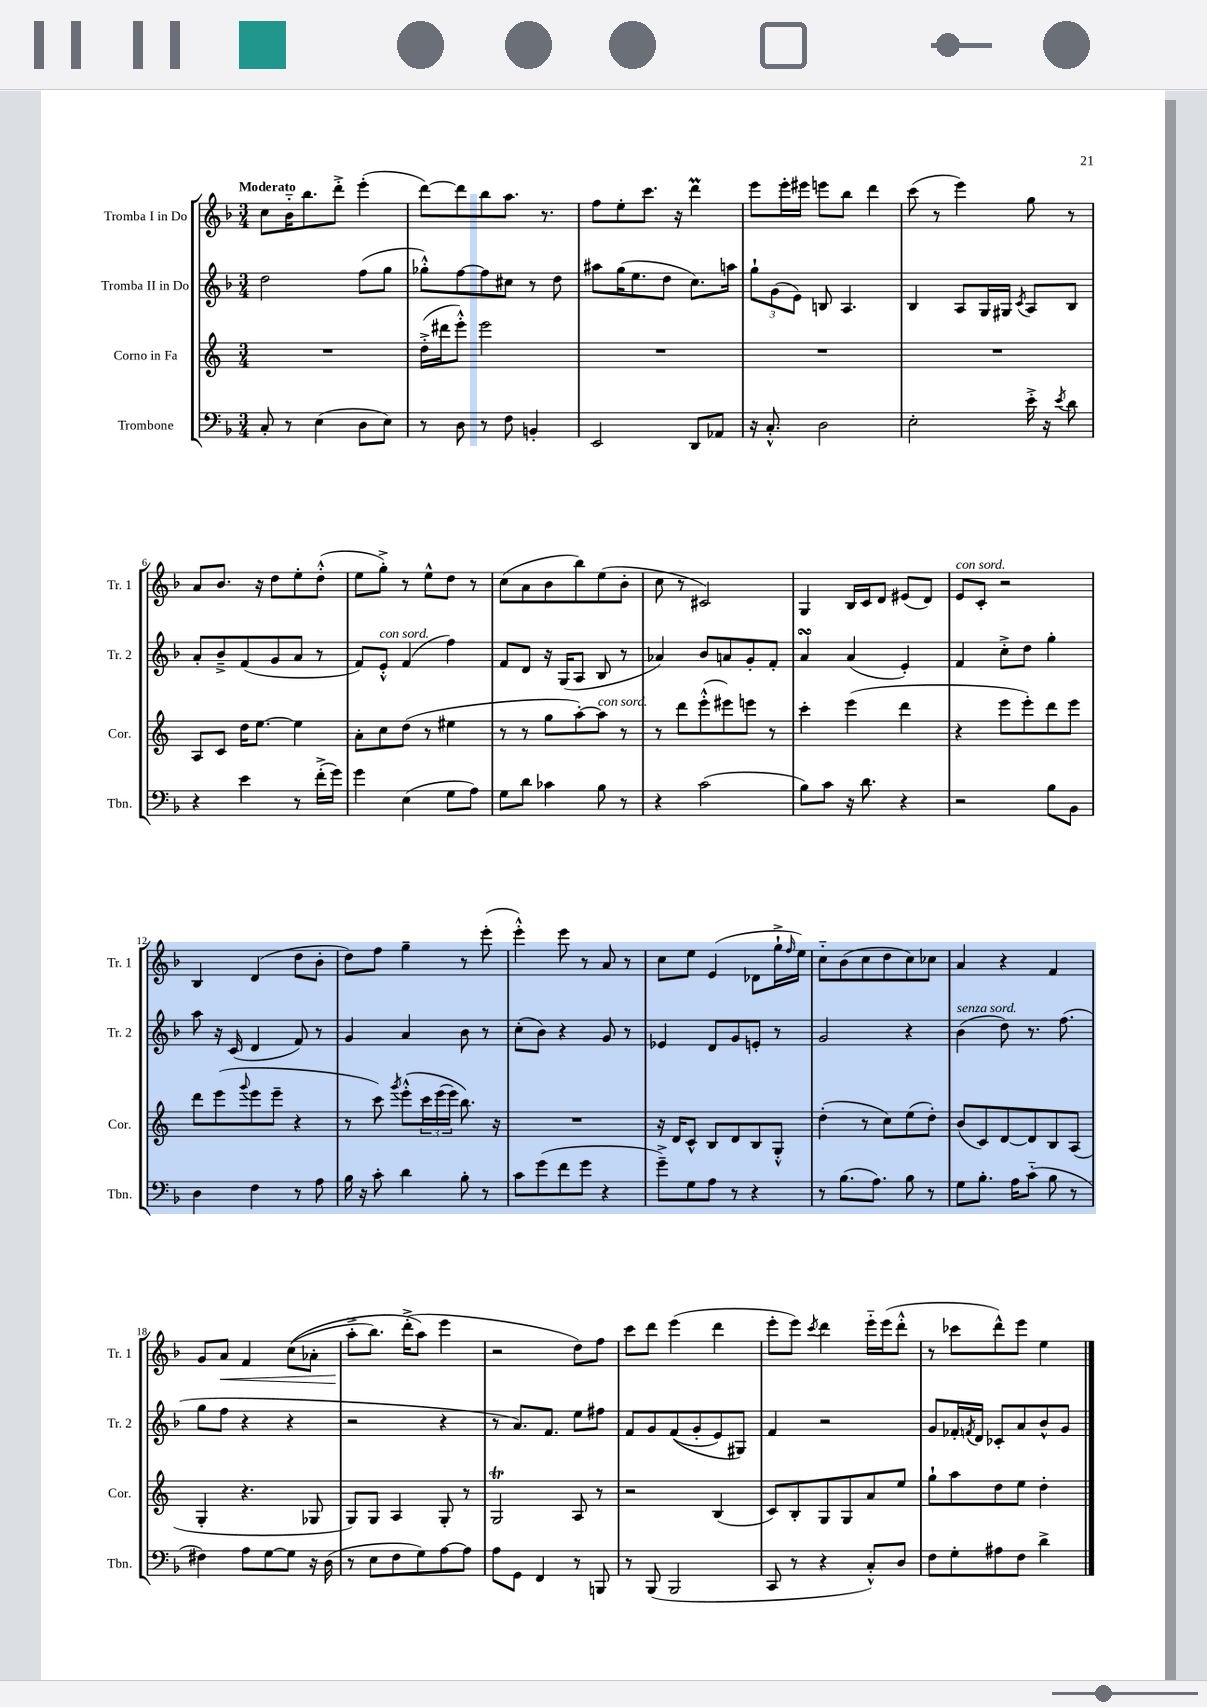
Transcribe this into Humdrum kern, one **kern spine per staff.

**kern	**kern	**kern	**kern
*staff4	*staff3	*staff2	*staff1
*clefF4	*clefG2	*clefG2	*clefG2
*k[b-]	*k[]	*k[b-]	*k[b-]
*M3/4	*M3/4	*M3/4	*M3/4
8C'	2.r	2dd	8cc
8r	.	.	16b-'~
.	.	.	8.bb-
(4E	.	.	.
.	.	.	8ddd'^
8D	.	(8ff	(4eee'
8E)	.	8gg	.
=	=	=	=
8r	(16dd'^	8gg-'^^)	[8ddd)
.	16ddd#	.	.
8D	8eee'^^)	[8ff	8ddd]
8r	2eee	8ff]	8bb-
8F	.	8cc#	8.aa
4BB'	.	8r	.
.	.	.	8.r
.	.	8dd	.
=	=	=	=
2EE	2.r	8aa#	8ff
.	.	(16gg	8ee'
.	.	8.ee	.
.	.	.	8.ccc
.	.	8dd	.
.	.	.	16r
8DD	.	8.cc)	4ddd
8AA-	.	.	.
.	.	16aa	.
=	=	=	=
16r	2.r	12gg`	8eee
8.C'^^	.	.	.
.	.	(12g	.
.	.	.	16eee'
.	.	12e)	.
.	.	.	16eee#
2D	.	8B	8eee
.	.	4.A	8bb-
.	.	.	4ddd
=	=	=	=
2E'	2.r	4B-	(8ccc
.	.	.	8r
.	.	8A	4eee)
.	.	16G	.
.	.	16G#	.
.	.	8qc	.
16e'^	.	8A	8gg
16r	.	.	.
8qe	.	.	.
8d	.	8B-	8r
=	=	=	=
4r	8A	8a'	8a
.	8c	8b-~^	8.b-
4e	16dd	(8f	.
.	[8.ee	.	16r
.	.	8g	8dd
8r	4ee]	8a	8ee'
(16f'^	.	8r	(8dd'^^
16g)	.	.	.
=	=	=	=
4g	8a'	8f)	8ee
.	8cc	8e'^^	8gg'^)
(4E	(8dd	(4f	8r
.	8r	.	8ee^^
8G	4ee#	4ff)	8dd
8A)	.	.	8r
=	=	=	=
8G	8r	8f	(8cc
8d	8r	8d	8a
4c-	8gg	16r	8b-
.	.	(16G	.
.	[8aa')	8A	8bb-)
8B-	8aa]	8B-	(8ee
8r	8r	8r	8b-'
=	=	=	=
4r	8r	4a-)	8cc
.	8ddd	.	8r
(2c	(8eee'^^	8b-	2c#)
.	8eee#)	8a	.
.	8eee	8g'	.
.	8r	8f'	.
=	=	=	=
8B-)	4ccc'	4a	4G
8c	.	.	.
16r	(4eee	(4a	16B-
8.d	.	.	16c
.	.	.	8d
4r	4ddd	4e')	(8e#
.	.	.	8d)
=	=	=	=
2r	4r	4f	8e
.	.	.	8c'
.	8eee	8cc'^	2r
.	8eee')	8dd	.
8B-	8ddd	4gg'	.
8BB-	8eee	.	.
=	=	=	=
4D	8ddd	8aa	4B-
.	(8eee	16r	.
.	.	(16c	.
.	8qqggg	.	.
4F	8eee	4d	(4d
.	8eee~	.	.
8r	4r	8f)	8dd
8A	.	8r	8b-'
=	=	=	=
16B-	8r	4g	8dd)
16r	.	.	.
8c'	8ccc)	.	8ff
.	8qggg	.	.
4d	&(8eee'^^	4a	4gg~
.	24ccc	.	.
.	(24eee	.	.
.	24eee)	.	.
8B-'	8.bb&)	8b-	8r
8r	.	8r	(8eee'
.	16r	.	.
=	=	=	=
8c	2.r	(8cc'	4eee'^^)
(8g	.	8b-)	.
8f	.	4r	8eee
8g	.	.	8r
4r	.	8g	8a
.	.	8r	8r
=	=	=	=
8g~^)	16r	4e-	8cc
.	16d	.	.
8G	8c^^	.	8ee
8A	8B	8d	(4e
8r	8d	8g	.
4r	8B	8e'	8d-
.	8G'^^	8r	16gg`^
.	.	.	16qqff
.	.	.	16ee)
=	=	=	=
8r	(4dd'	2g	8cc'~
(8.B-	.	.	(8b-
.	8r	.	8cc
8.A)	.	.	.
.	8cc)	.	8dd
8B-	(8ee	4r	8cc)
8r	8dd')	.	8cc-
=	=	=	=
8G	(8b	(4b-	4a
8.B-'	8c)	.	.
.	[8d	8dd)	4r
16A	.	.	.
(8c'~	8d]	8.r	.
8B-	8B	.	4f
.	.	(8.ff	.
8r	(8A	.	.
=	=	=	=
4F#)	4G'	8gg	8g
.	.	8ff	8a
8A	4.r	4r	4f
[8G	.	.	.
8G]	.	4r	&((8cc
16r	8G-	.	8a-'
(16D	.	.	.
=	=	=	=
8r	8G)	2r	8aa'^
8E	8G	.	8.bb-)
8F	4A	.	.
.	.	.	(16ddd'^
8G)	.	.	8aa&)
[8A	8G'	4r	4eee
8A]	8r	.	.
=	=	=	=
8A	2G	8r	2r
8GG	.	8.a)	.
4FF	.	.	.
.	.	8.f	.
8r	8A	8ee	8dd)
8BBB	8r	8ff#	8ff
=	=	=	=
8r	2r	8f	8ccc
(8BBB-	.	8g	8ddd
2BBB-	.	&((8f	(4eee
.	.	8g'	.
.	(4B	8e)	4ddd
.	.	8G#&)	.
=	=	=	=
8CC	8c)	4f	8eee'
8r	8B'	.	8eee)
.	.	.	8qccc
4r	8G	2r	4ddd
.	8G	.	.
8C'^^)	8a	.	16eee'~
.	.	.	(16eee
8D	8ee	.	8ddd'^^
=	=	=	=
8F	8gg`	8g	8r
8G'	8aa	16f-'	8ccc-
.	.	8qf	.
.	.	16d	.
8A#	8dd	8c-'	8ddd^^)
8F	8ee	8a	8eee
4d^	4dd'	8b-^^	4ee
.	.	8g	.
==	==	==	==
*-	*-	*-	*-
